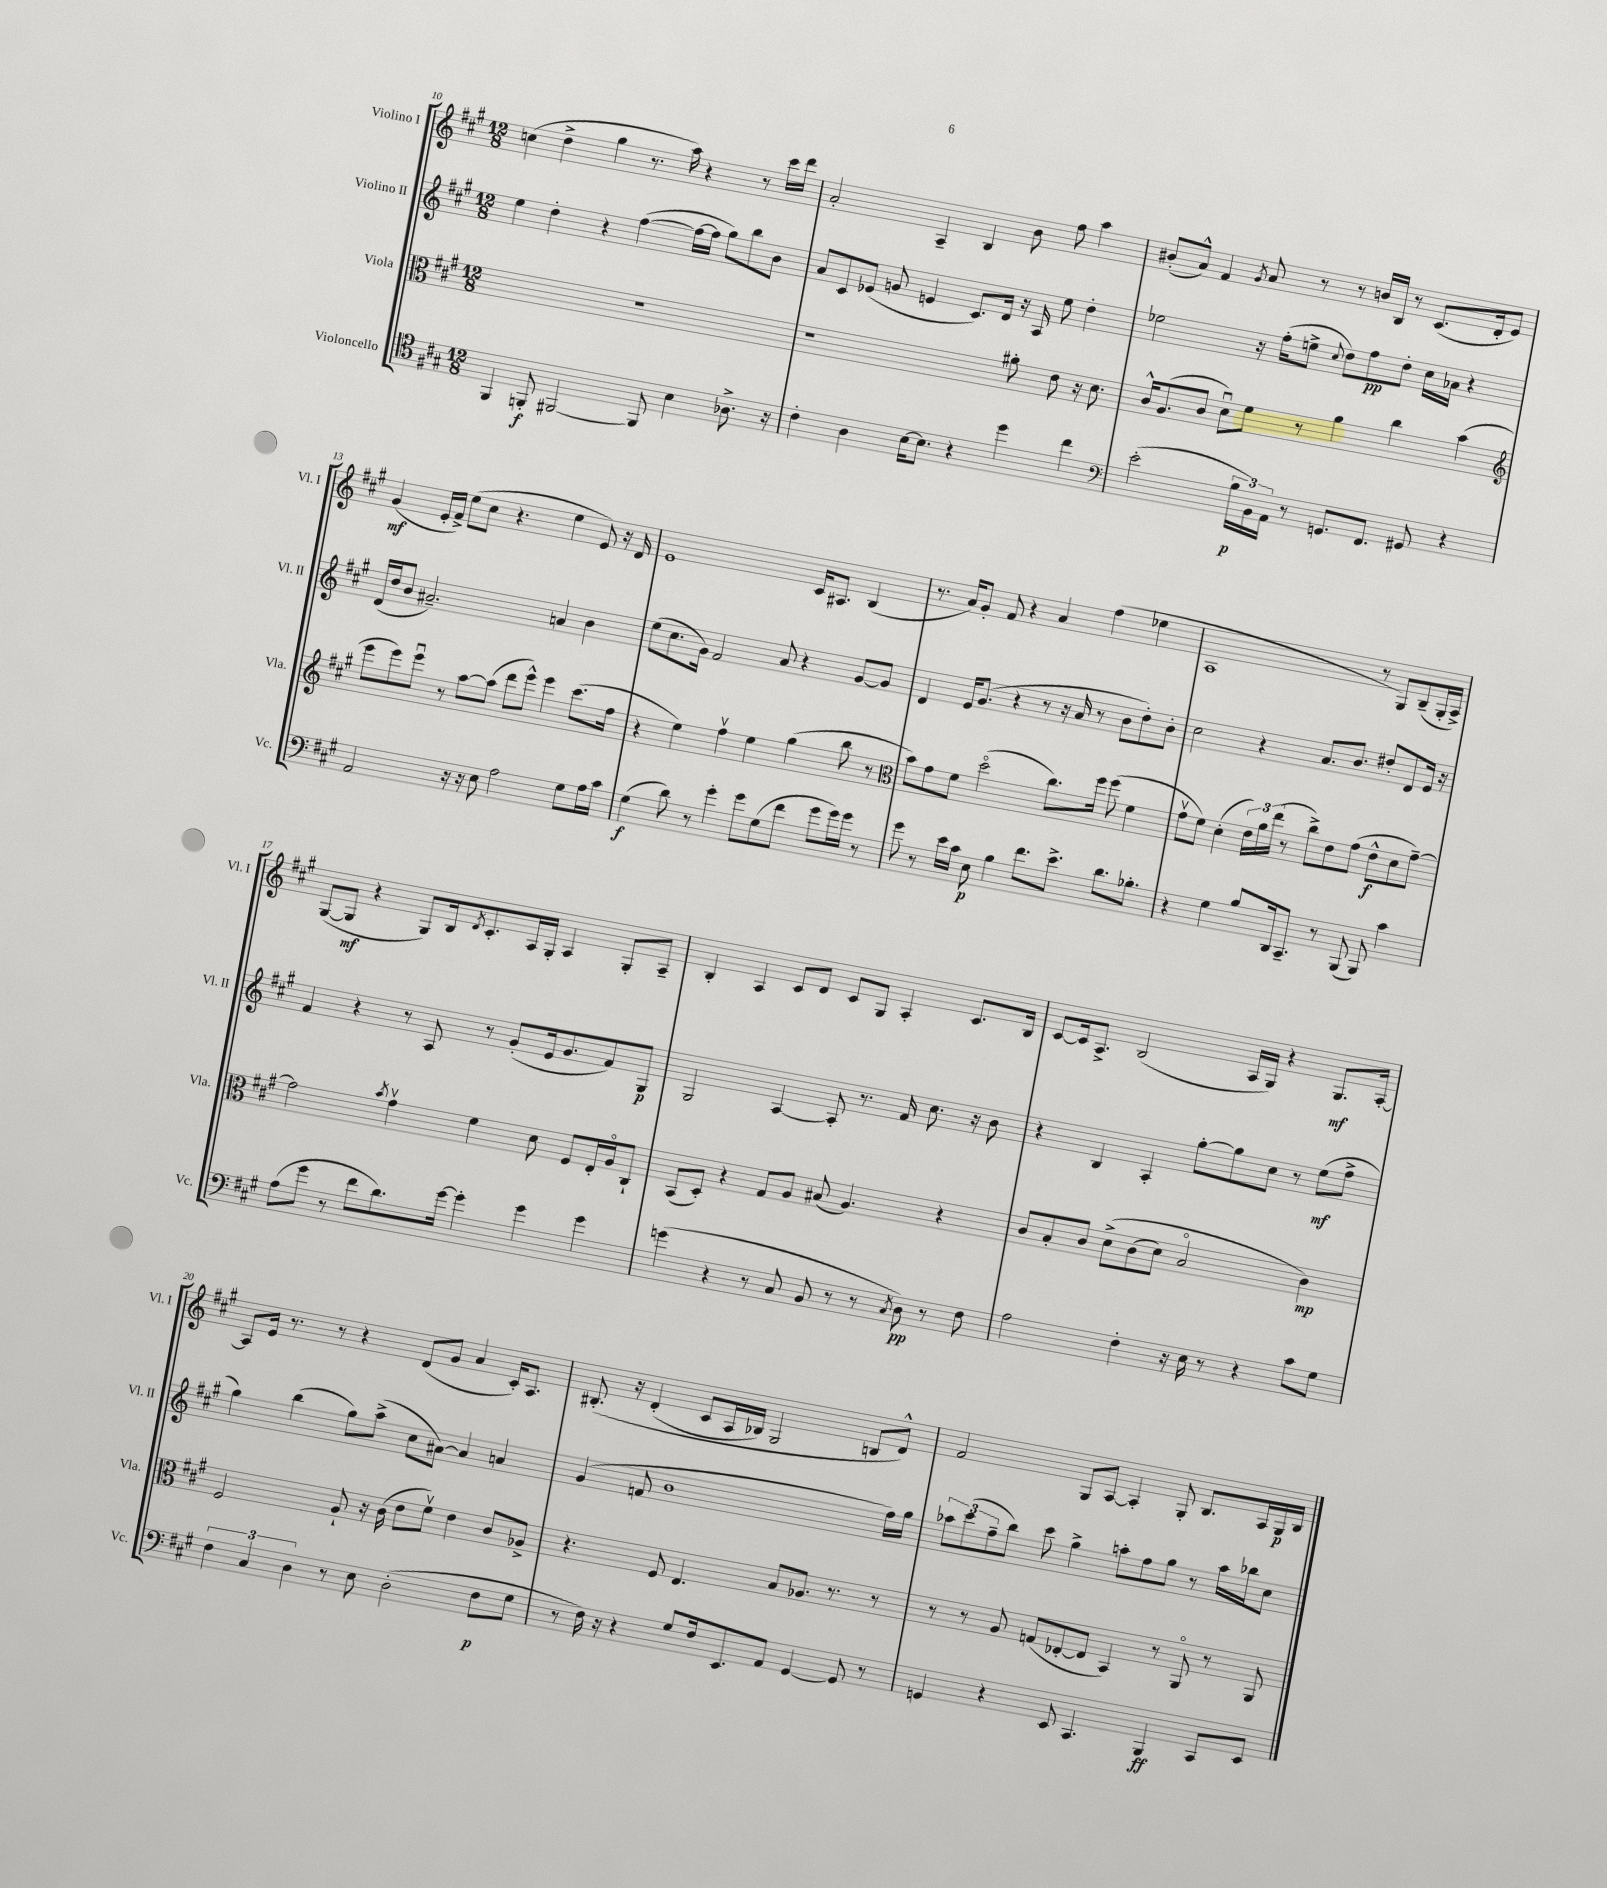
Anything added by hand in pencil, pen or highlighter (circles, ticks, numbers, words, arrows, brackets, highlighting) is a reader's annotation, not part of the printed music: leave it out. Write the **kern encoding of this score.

**kern	**dynam	**kern	**dynam	**kern	**dynam	**kern	**dynam
*part4	*part4	*part3	*part3	*part2	*part2	*part1	*part1
*staff4	*staff4	*staff3	*staff3	*staff2	*staff2	*staff1	*staff1
*I"Violoncello	*	*I"Viola	*	*I"Violino II	*	*I"Violino I	*
*I'Vc.	*	*I'Vla.	*	*I'Vl. II	*	*I'Vl. I	*
*clefC4	*	*clefC3	*	*clefG2	*	*clefG2	*
*k[f#c#g#]	*	*k[f#c#g#]	*	*k[f#c#g#]	*	*k[f#c#g#]	*
*M12/8	*	*M12/8	*	*M12/8	*	*M12/8	*
=10	=10	=10	=10	=10	=10	=10	=10
4FF#/	.	1.r	.	4ee\	.	(4ccn\	.
8FFn'/	f	.	.	4dd'\	.	4dd^\	.
[2FF#X/	.	.	.	.	.	.	.
.	.	.	.	4r	.	4gg#\	.
.	.	.	.	([4ff#\	.	8.r	.
8FF#/]	.	.	.	.	.	.	.
.	.	.	.	.	.	16aa\)	.
4B\	.	.	.	16ff#\LL_	.	4r	.
.	.	.	.	16ff#\JJ]	.	.	.
.	.	.	.	8gg#\L)	.	.	.
8.A-X^\	.	.	.	8bb\	.	8r	.
.	.	.	.	8b\J	.	16ccc#\LL	.
16r	.	.	.	.	.	16ddd\JJ	.
=11	=11	=11	=11	=11	=11	=11	=11
4c#'\	.	1r	.	8a/L	.	2a'/	.
.	.	.	.	8c#/	.	.	.
4A\	.	.	.	(8e-X/J	.	.	.
.	.	.	.	8gn/	.	.	.
[16B\KL	.	.	.	4en/	.	4A~/	.
8.B\J]	.	.	.	.	.	.	.
4r	.	.	.	8.c#/L)	.	4B/	.
.	.	.	.	16d/Jk	.	.	.
4dd\	.	8a#X'\	.	16r	.	8b\	.
.	.	.	.	16A/	.	.	.
.	.	8e\	.	8ee\	.	8ff#\	.
4cc#\	.	16r	.	4dd'\	.	4aa\	.
.	.	8.d\	.	.	.	.	.
=12	=12	=12	=12	=12	=12	=12	=12
*clefF4	*	*	*	*	*	*	*
(2e'\	.	16c#^^/KL	.	2ee-X\	.	(8b#X'/L	.
.	.	(8.A/	.	.	.	.	.
.	.	.	.	.	.	8a^^/J)	.
.	.	8c#/J	.	.	.	4f#/	.
.	.	8du\L)	.	.	.	.	.
.	.	.	.	.	.	8qg#/	.
24B\LL	p	8f#\J	.	16r	.	8a/	.
24BB\)	.	.	.	.	.	.	.
.	.	.	.	(16ff#'\KL	.	.	.
24AA\JJ	.	.	.	.	.	.	.
8r	.	8r	.	8een^\J	.	8r	.
.	.	.	.	8qqcc#/	.	.	.
8.GGn/L	.	4a\	.	8dd\L)	.	8r	.
.	.	.	.	8ff#\	pp	16bn/LL	.
8.FF#/J	.	.	.	.	.	16B/JJ	.
.	.	4cc#\	.	8dd'\J	.	8r	.
8GG#X/	.	.	.	16cc#\LL	.	(8.c#/L	.
.	.	.	.	16a-X\JJ	.	.	.
4r	.	(4b\	.	4r	.	.	.
.	.	.	.	.	.	16d'/k	.
.	.	.	.	.	.	8e/J)	.
!!LO:LB:g=z
=13	=13	=13	=13	=13	=13	=13	=13
*	*	*clefG2	*	*	*	*	*
2AA/	.	8eee\L	.	(16d/LL	.	(4g#/	mf
.	.	.	.	16dd/J	.	.	.
.	.	8eee\)	.	8b/J	.	.	.
.	.	8eeeu\J	.	2.a#X~/)	.	16e'/LL	.
.	.	.	.	.	.	16f#^/JJ)	.
.	.	8r	.	.	.	(8ee\L	.
16r	.	[8aa\L	.	.	.	8cc#\J	.
16r	.	.	.	.	.	.	.
8E\	.	(8aa\J]	.	.	.	4.r	.
2A\	.	8ddd\L	.	.	.	.	.
.	.	8eee^^\J)	.	.	.	.	.
.	.	4eee\	.	4an/	.	4ee\	.
8G#\L	.	(8.ccc#\L	.	4b\	.	8e/)	.
16A\L	.	.	.	.	.	16r	.
16c#\JJ	.	16ff#\Jk	.	.	.	16d/	.
=14	=14	=14	=14	=14	=14	=14	=14
(4G#\	f	4r	.	(8ee\L	.	1e	.
.	.	.	.	8.cc#\	.	.	.
8d\)	.	4ee\)	.	.	.	.	.
.	.	.	.	16g#\Jk)	.	.	.
8r	.	.	.	2f#/	.	.	.
4g#'\	.	4ff#v\	.	.	.	.	.
8g#\L	.	4ee\	.	.	.	.	.
(8G#\	.	.	.	8a/	.	.	.
8f#\J	.	(4gg#\	.	4r	.	16c#/KL	.
.	.	.	.	.	.	8.A#X/J	.
8g#\L	.	.	.	.	.	.	.
16g#\L)	.	8bb\	.	[8g#/L	.	(4B/	.
16g#\JJ	.	.	.	.	.	.	.
8r	.	8r	.	8g#/J]	.	.	.
=15	=15	=15	=15	=15	=15	=15	=15
*	*	*clefC3	*	*	*	*	*
8g#\	.	8b\L)	.	4d/	.	8.r	.
8r	.	8g#\	.	.	.	.	.
.	.	.	.	.	.	16a/KL)	.
16e\LL	.	8f#\J	.	16e/KL	.	8g#'/J	.
16c#\JJ	.	.	.	(8.g#/J	.	.	.
8E\	p	(2dd\	.	.	.	8f#/	.
4B\	.	.	.	4r	.	4r	.
8.f#\L	.	.	.	8r	.	4a/	.
.	.	8.cc#\L)	.	16r	.	.	.
8.e^\J	.	.	.	16a/	.	.	.
.	.	.	.	8r	.	(4ff#\	.
.	.	16ff#\Jk	.	.	.	.	.
8.d\L	.	(8ff#\	.	8b\L	.	.	.
.	.	4f#\	.	8dd'\)	.	4ee-X\	.
8.B-X'\J	.	.	.	.	.	.	.
.	.	.	.	8b'\J	.	.	.
=16	=16	=16	=16	=16	=16	=16	=16
4r	.	8g#v\L	.	2cc#\	.	1A	.
.	.	8f#\J)	.	.	.	.	.
4G#\	.	(4d'\	.	.	.	.	.
8B/L	.	24e\LL)	.	4r	.	.	.
.	.	24a\	.	.	.	.	.
.	.	(24ee\JJ	.	.	.	.	.
16DD/k	.	8r	.	.	.	.	.
8.CC#~/J	.	.	.	.	.	.	.
.	.	8cc#^\L)	.	8.a/L	.	.	.
8r	.	8e\	.	.	.	.	.
.	.	.	.	8.b/J	.	.	.
(8BBB/	.	(8g#\J	.	.	.	8r	.
8BBB/)	.	8e^^\L	f	8dd#X'/L	.	8G#/L)	.
4c#\	.	8d\	.	8d/	.	(8B~/	.
.	.	[8g#~\J)	.	16e/Jk	.	16G#'/L	.
.	.	.	.	16r	.	16A^/JJ)	.
!!LO:LB:g=z
=17	=17	=17	=17	=17	=17	=17	=17
(8A\L	.	2g#\]	.	4f#/	.	([8G#/L	.
8g#\J	.	.	.	.	.	8G#/J]	mf
8r	.	.	.	4r	.	4r	.
8f#\L	.	.	.	.	.	.	.
.	.	8qb/	.	.	.	.	.
8.d\)	.	4g#v\	.	8r	.	8G#/L)	.
.	.	.	.	8A/	.	16B/k	.
.	.	.	.	.	.	8qd/	.
[16g#\Jk	.	.	.	.	.	8.c#'/	.
4g#'\]	.	4f#\	.	8r	.	.	.
.	.	.	.	(8g#'/L	.	16A/L	.
.	.	.	.	.	.	16G#'/JJ	.
4g#\	.	8d\	.	16e/k	.	4A/	.
.	.	.	.	8.g#/	.	.	.
.	.	8F#/L	.	.	.	.	.
4g#\	.	16E'/L	.	8f#/)	.	8G#'/L	.
.	.	16A/J	.	.	.	.	.
.	.	8C#`/J	.	8G#/J	p	8A~/J	.
=18	=18	=18	=18	=18	=18	=18	=18
(4gn\	.	(8BB/L	.	2G#/	.	4B'/	.
.	.	8D'/J)	.	.	.	.	.
4r	.	4r	.	.	.	4A/	.
8r	.	8G#/L	.	[4A/	.	8c#/L	.
8C#/	.	8A/J	.	.	.	8d/J	.
8BB/	.	(8B#X/	.	8A'/]	.	8c#/L	.
8r	.	4.A/)	.	8.r	.	8G#/J	.
8r	.	.	.	.	.	4A'/	.
.	.	.	.	16f#/	.	.	.
8qC#/	.	.	.	.	.	.	.
8D\)	pp	.	.	8.cc#\	.	.	.
8r	.	4r	.	.	.	8.c#/L	.
.	.	.	.	16r	.	.	.
8F#\	.	.	.	8b\	.	.	.
.	.	.	.	.	.	16B/Jk	.
=19	=19	=19	=19	=19	=19	=19	=19
2A\	.	8c#/L	.	4r	.	[8c#/L	.
.	.	8B'/	.	.	.	16c#/k]	.
.	.	.	.	.	.	8.A^/J	.
.	.	8c#/J	.	4B/	.	.	.
.	.	(8d^\L	.	.	.	(2B/	.
4F#'\	.	(8c#\	.	4A'/	.	.	.
.	.	8d\J)	.	.	.	.	.
16r	.	2B/	.	[8gg#'\L	.	.	.
16E\	.	.	.	.	.	.	.
8r	.	.	.	8gg#\]	.	16A/LL	.
.	.	.	.	.	.	16G#/JJ)	.
4r	.	.	.	8cc#\J	.	4r	.
.	.	.	.	8r	.	.	.
8c#\L	.	4c#\)	mp	(8ee\L	mf	8.G#/L	mf
8G#\J	.	.	.	8ff#^\J	.	.	.
.	.	.	.	.	.	[16A'/Jk	.
!!LO:LB:g=z
=20	=20	=20	=20	=20	=20	=20	=20
6F#\	.	2F#/	.	4gg#\)	.	8A/L]	.
.	.	.	.	.	.	16e/Jk	.
6C#/	.	.	.	.	.	.	.
.	.	.	.	.	.	8.r	.
.	.	.	.	(4bb\	.	.	.
6D\	.	.	.	.	.	.	.
.	.	.	.	.	.	8r	.
8r	.	8A`/	.	8gg#\L)	.	4r	.
8E\	.	16r	.	(8aa^\J	.	.	.
.	.	(16c#\	.	.	.	.	.
(2D'\	.	8e\L	.	8cc#\L	.	(8d/L	.
.	.	8f#v\J)	.	[8a#X\J)	.	8g#/J	.
.	.	4e\	.	4a#/]	.	4a/	.
8F#\L	p	8c#/L	.	4an/	.	16c#'/KL)	.
.	.	.	.	.	.	8.A/J	.
8G#\J	.	8A-X^/J	.	.	.	.	.
=21	=21	=21	=21	=21	=21	=21	=21
8r	.	4.r	.	(4g#/	.	(8.B#X'/	.
16F#\)	.	.	.	.	.	.	.
16r	.	.	.	.	.	16r	.
4r	.	.	.	8fn/	.	(4d'/	.
.	.	8F#/	.	1b	.	.	.
8G#/L	.	4.E/	.	.	.	8c#/L	.
16F#/k	.	.	.	.	.	16A/L	.
8.EE/	.	.	.	.	.	16B-X/JJ)	.
.	.	.	.	.	.	2G#/	.
8AA/J	.	8B/L	.	.	.	.	.
[4GG#/	.	8.A-X/J	.	.	.	.	.
.	.	8.r	.	.	.	.	.
8GG#/]	.	.	.	.	.	8Bn/L	.
8r	.	8r	.	16ff#\LL)	.	8d^^/J)	.
.	.	.	.	16gg#\JJ	.	.	.
=22	=22	=22	=22	=22	=22	=22	=22
4GGn/	.	8r	.	12aa-X\L	.	2f#/	.
.	.	.	.	(12ccc#\	.	.	.
.	.	8r	.	.	.	.	.
.	.	.	.	12ff#~\	.	.	.
4r	.	8A/	.	8bb\J)	.	.	.
.	.	(8Gn/L	.	8ccc#\	.	.	.
8EE/	.	[8E-X'/	.	4gg#^\	.	8G#/L	.
4.CC#/	.	8E-/J]	.	.	.	[8A/J	.
.	.	4BB/)	.	8aan'\L	.	4A'/]	.
.	.	.	.	8ff#\	.	.	.
4BBB/	ff	8r	.	8gg#\J	.	8G#'/	.
.	.	8AA/	.	8r	.	8.B/L	.
8CC#/L	.	8r	.	16aa\LL	.	.	.
.	.	.	.	16bb-X\J	.	16A/L	.
8EE/J	.	8AA/	.	8cc#\J	.	16G#/	p
.	.	.	.	.	.	16B/JJ	.
==	==	==	==	==	==	==	==
*-	*-	*-	*-	*-	*-	*-	*-
